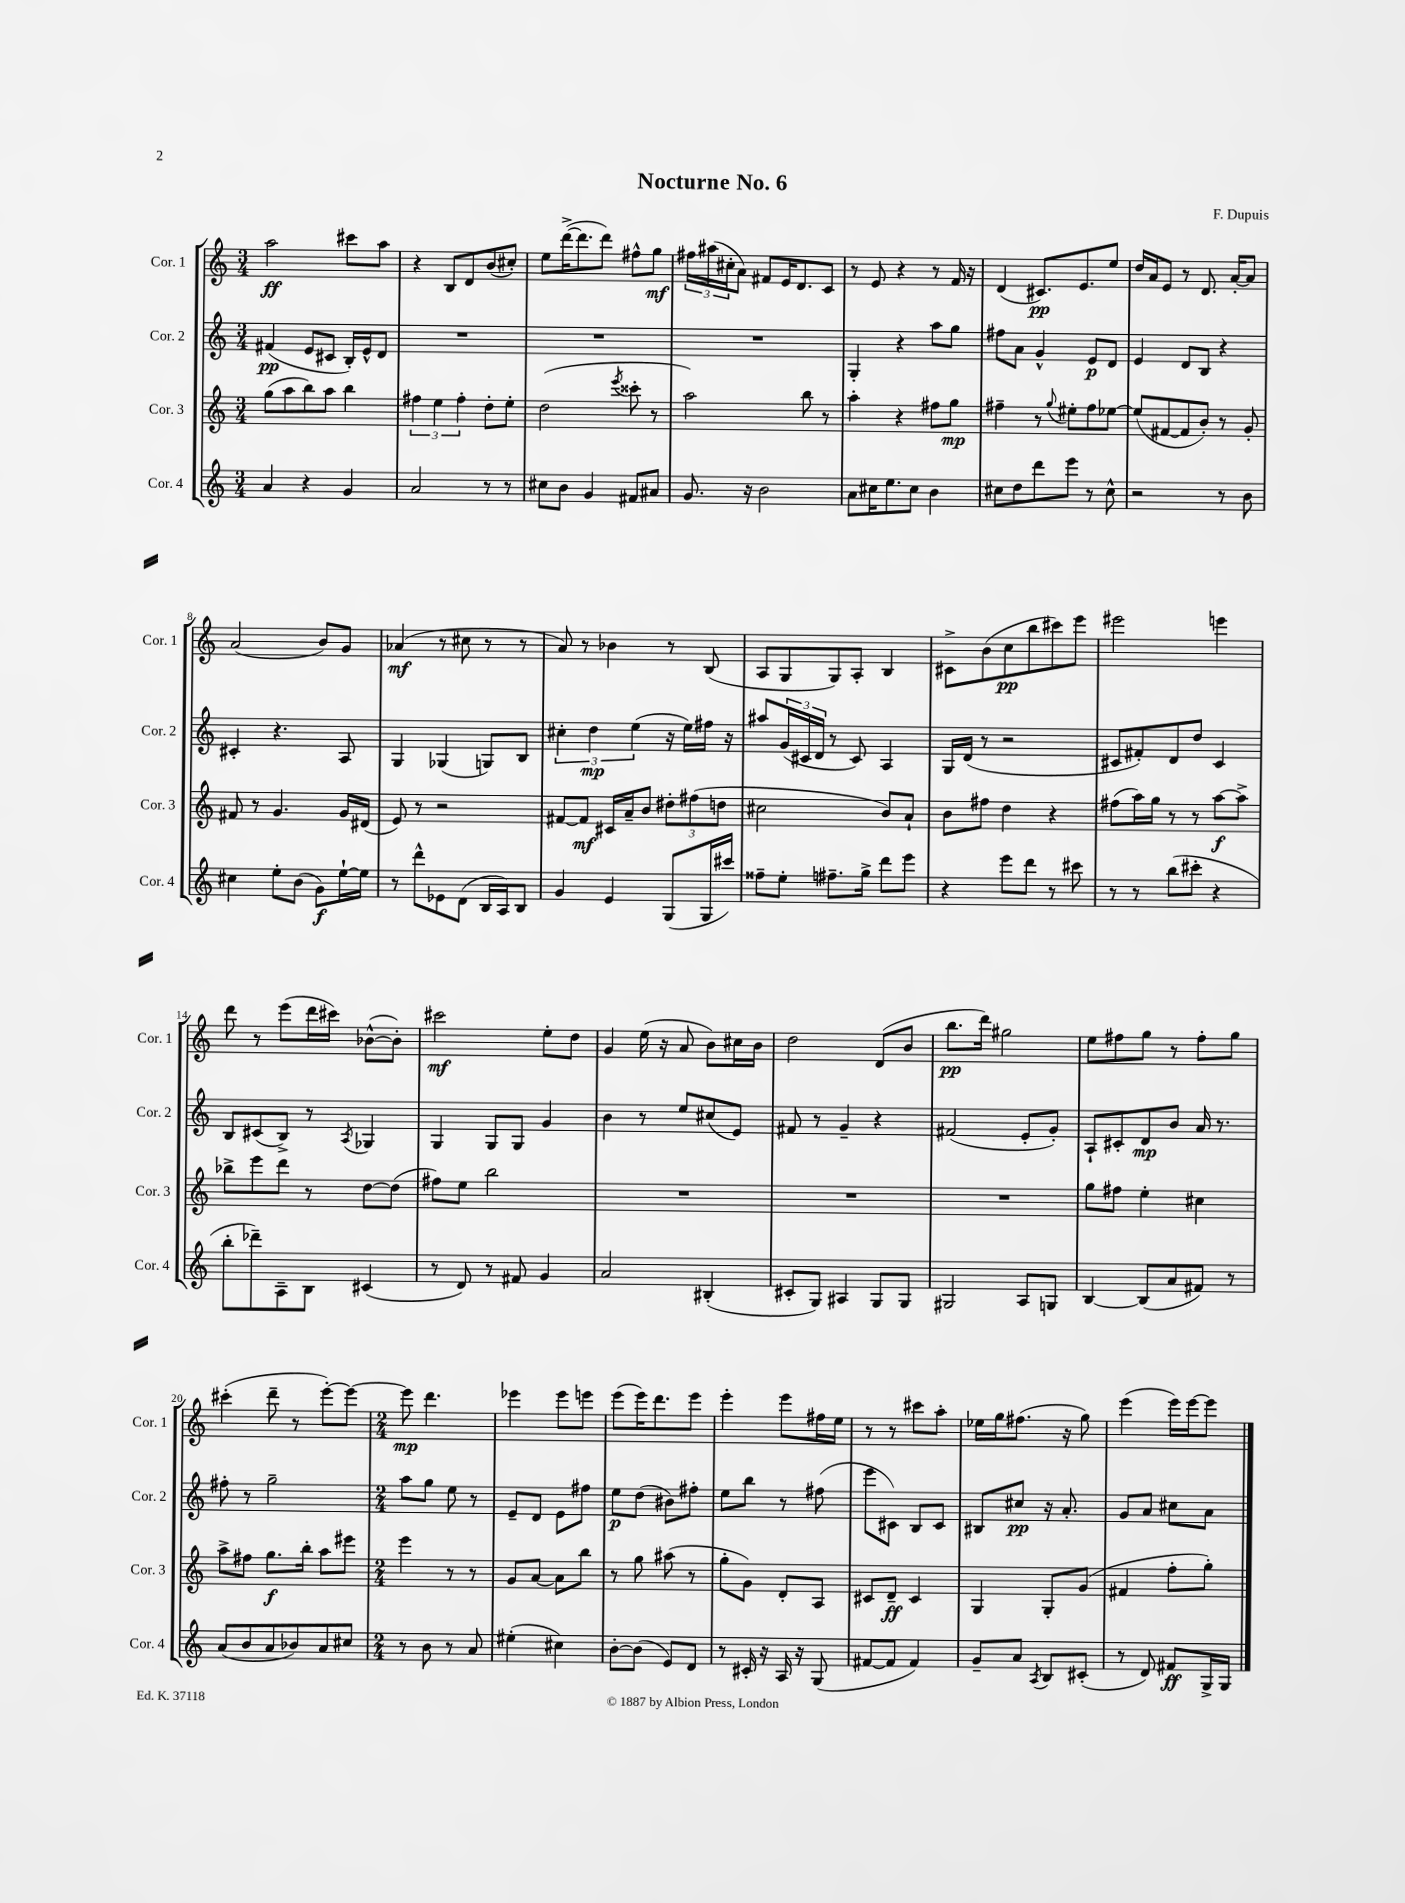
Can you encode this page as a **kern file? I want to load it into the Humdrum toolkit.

**kern	**dynam	**kern	**dynam	**kern	**dynam	**kern	**dynam
*part4	*part4	*part3	*part3	*part2	*part2	*part1	*part1
*staff4	*staff4	*staff3	*staff3	*staff2	*staff2	*staff1	*staff1
*I"Cor. 4	*	*I"Cor. 3	*	*I"Cor. 2	*	*I"Cor. 1	*
*I'Cor. 4	*	*I'Cor. 3	*	*I'Cor. 2	*	*I'Cor. 1	*
*clefG2	*	*clefG2	*	*clefG2	*	*clefG2	*
*k[]	*	*k[]	*	*k[]	*	*k[]	*
*M3/4	*	*M3/4	*	*M3/4	*	*M3/4	*
=1	=1	=1	=1	=1	=1	=1	=1
4a/	.	(8gg\L	.	(4f#X/	pp	2aa\	ff
.	.	8aa\	.	.	.	.	.
4r	.	8bb\)	.	8e/L	.	.	.
.	.	8aa\J	.	8c#X/J	.	.	.
4g/	.	4bb\	.	16B'/LL)	.	8ccc#X\L	.
.	.	.	.	16e^^/J	.	.	.
.	.	.	.	8d/J	.	8aa\J	.
=2	=2	=2	=2	=2	=2	=2	=2
2a/	.	6ff#X\	.	2.r	.	4r	.
.	.	6ee\	.	.	.	.	.
.	.	.	.	.	.	8B/L	.
.	.	6ff#'\	.	.	.	.	.
.	.	.	.	.	.	8d/	.
8r	.	8dd'\L	.	.	.	(8b/	.
8r	.	8ee'\J	.	.	.	8cc#X'/J)	.
=3	=3	=3	=3	=3	=3	=3	=3
8cc#X\L	.	(2dd\	.	2.r	.	8ee\L	.
8b\J	.	.	.	.	.	([16ddd^\K	.
.	.	.	.	.	.	8.ddd\]	.
4g/	.	.	.	.	.	.	.
.	.	.	.	.	.	8ddd\J)	.
.	.	8qeee/	.	.	.	.	.
8f#X/L	.	8ccc##X'\	.	.	.	8ff#X^^\L	.
8a#X/J	.	8r	.	.	.	8gg\J	mf
=4	=4	=4	=4	=4	=4	=4	=4
8.g/	.	2aa\)	.	2.r	.	24ff#X\LL	.
.	.	.	.	.	.	(24aa#X\	.
.	.	.	.	.	.	24cc#X'\J	.
.	.	.	.	.	.	8a\J)	.
16r	.	.	.	.	.	.	.
2b\	.	.	.	.	.	8f#X/L	.
.	.	.	.	.	.	16e/K	.
.	.	.	.	.	.	8.d/	.
.	.	8bb\	.	.	.	.	.
.	.	8r	.	.	.	8c/J	.
=5	=5	=5	=5	=5	=5	=5	=5
8a\L	.	4aa'\	.	4G'/	.	8r	.
16cc#X\K	.	.	.	.	.	8e/	.
8.ee\	.	.	.	.	.	.	.
.	.	4r	.	4r	.	4r	.
8cc#\J	.	.	.	.	.	.	.
4b\	.	8ff#X\L	.	8aa\L	.	8r	.
.	.	8gg\J	mp	8gg\J	.	16f/	.
.	.	.	.	.	.	16r	.
=6	=6	=6	=6	=6	=6	=6	=6
8cc#X\L	.	4ff#X~\	.	8ff#X\L	.	(4d/	.
8dd\	.	.	.	8a\J	.	.	.
8ddd\	.	8r	.	4g^^/	.	8.c#X/L)	pp
.	.	8qqgg/	.	.	.	.	.
8eee\J	.	8ee#X'\L	.	.	.	.	.
.	.	.	.	.	.	8.e/	.
8r	.	8ff#\	.	8e/L	p	.	.
8cc#^^\	.	[8ee-X\J	.	8d/J	.	8ee/J	.
=7	=7	=7	=7	=7	=7	=7	=7
2r	.	(8ee-/L]	.	4e/	.	16dd/LL	.
.	.	.	.	.	.	16a/J	.
.	.	[8f#X/	.	.	.	8e/J	.
.	.	8f#/]	.	8d/L	.	8r	.
.	.	8b'/J)	.	8B/J	.	8.d/	.
8r	.	8r	.	4r	.	.	.
.	.	.	.	.	.	[16a'/KL	.
8b\	.	8g'/	.	.	.	8a/J]	.
!!LO:LB:g=z
=8	=8	=8	=8	=8	=8	=8	=8
4cc#X\	.	8f#X/	.	4c#X'/	.	(2a/	.
.	.	8r	.	.	.	.	.
8ee'\L	.	4.g/	.	4.r	.	.	.
(8b\J	.	.	.	.	.	.	.
8g\L)	f	.	.	.	.	8b/L)	.
[16ee`\L	.	16g/LL	.	8A/	.	8g/J	.
16ee\JJ]	.	(16d#X/JJ	.	.	.	.	.
=9	=9	=9	=9	=9	=9	=9	=9
8r	.	8e/)	.	4G/	.	(4a-X/	mf
8ddd^^\L	.	8r	.	.	.	.	.
8e-X\	.	2r	.	(4G-X/	.	8r	.
(8d\J	.	.	.	.	.	8cc#X\	.
16B/LL	.	.	.	8Gn/L)	.	8r	.
16A/J)	.	.	.	.	.	.	.
8B/J	.	.	.	8B/J	.	8r	.
=10	=10	=10	=10	=10	=10	=10	=10
4g/	.	[8f#X/L	.	6cc#X'\	.	8a/)	.
.	.	8f#/J]	mf	.	.	8r	.
.	.	.	.	6dd\	mp	.	.
4e/	.	16c#X/LL	.	.	.	4b-X\	.
.	.	16a~/J	.	.	.	.	.
.	.	.	.	(6ee\	.	.	.
.	.	8b/J	.	.	.	.	.
(8G/L	.	12dd#X'\L	.	16r	.	8r	.
.	.	.	.	16ee\LL)	.	.	.
.	.	(12ff#X\	.	.	.	.	.
16G/L	.	.	.	16ff#X\JJ	.	(8B/	.
.	.	12ddn\J	.	.	.	.	.
16ccc#X/JJ)	.	.	.	16r	.	.	.
=11	=11	=11	=11	=11	=11	=11	=11
8ff##X~\L	.	2cc#X\	.	8aa#X/L	.	8A/L	.
8ee'\J	.	.	.	(24g/L	.	8G/	.
.	.	.	.	24c#X/	.	.	.
.	.	.	.	24d/JJ	.	.	.
8.ff#X~\L	.	.	.	8r	.	8G/)	.
.	.	.	.	8c#/)	.	8A'/J	.
16gg^\Jk	.	.	.	.	.	.	.
8ddd\L	.	8b/L)	.	4A/	.	4B/	.
8eee\J	.	8a`/J	.	.	.	.	.
=12	=12	=12	=12	=12	=12	=12	=12
4r	.	8b\L	.	16G/LL	.	8c#X^\L	.
.	.	.	.	(16d/JJ	.	.	.
.	.	8ff#X\J	.	8r	.	(8b\	.
8eee\L	.	4dd\	.	2r	.	8cc\	pp
8ddd\J	.	.	.	.	.	8bb\	.
8r	.	4r	.	.	.	8ccc#X\)	.
8ccc#X\	.	.	.	.	.	8eee\J	.
=13	=13	=13	=13	=13	=13	=13	=13
8r	.	(8ff#X\L	.	8c#X/L	.	2eee#X\	.
8r	.	16aa\L)	.	8f#X'/)	.	.	.
.	.	16gg\JJ	.	.	.	.	.
(8bb\L	.	8r	.	8d/	.	.	.
8ccc#X'\J	.	8r	.	8dd/J	.	.	.
4r	.	[8aa\L	f	4c#/	.	4eeen\	.
.	.	8aa^\J]	.	.	.	.	.
!!LO:LB:g=z
=14	=14	=14	=14	=14	=14	=14	=14
8bb'\L	.	8bb-X^\L	.	8B/L	.	8ddd\	.
8ddd-X~\)	.	8eee\	.	(8c#X/	.	8r	.
8A~\	.	8ddd\J	.	8B^/J)	.	(8eee\L	.
8B\J	.	8r	.	8r	.	16ddd\L	.
.	.	.	.	.	.	16ccc#X\JJ)	.
.	.	.	.	8qA/	.	.	.
(4c#X/	.	[8dd\L	.	4G-X/	.	([8b-X^^\L	.
.	.	(8dd\J]	.	.	.	8b-'\J])	.
=15	=15	=15	=15	=15	=15	=15	=15
8r	.	8ff#X\L)	.	4G/	.	2ccc#X\	mf
8d/)	.	8ee\J	.	.	.	.	.
8r	.	2bb\	.	8G/L	.	.	.
8f#X/	.	.	.	8G/J	.	.	.
4g/	.	.	.	4g/	.	8ee'\L	.
.	.	.	.	.	.	8dd\J	.
=16	=16	=16	=16	=16	=16	=16	=16
2a/	.	2.r	.	4b\	.	4g/	.
.	.	.	.	8r	.	(16ee\	.
.	.	.	.	.	.	16r	.
.	.	.	.	8ee/L	.	8a/	.
(4B#X'/	.	.	.	(8cc#X/	.	8b\L)	.
.	.	.	.	8e/J)	.	16cc#X\L	.
.	.	.	.	.	.	16b\JJ	.
=17	=17	=17	=17	=17	=17	=17	=17
8c#X'/L	.	2.r	.	8f#X/	.	2dd\	.
8G/J)	.	.	.	8r	.	.	.
4A#X/	.	.	.	4g~/	.	.	.
8G/L	.	.	.	4r	.	(8d/L	.
8G/J	.	.	.	.	.	8b/J	.
=18	=18	=18	=18	=18	=18	=18	=18
2G#X/	.	2.r	.	(2f#X/	.	8.bb\L	pp
.	.	.	.	.	.	16ddd\Jk)	.
.	.	.	.	.	.	2gg#X\	.
8A/L	.	.	.	8e'/L	.	.	.
8Gn/J	.	.	.	8g'/J)	.	.	.
=19	=19	=19	=19	=19	=19	=19	=19
[4B/	.	8gg\L	.	8A`/L	.	8ee\L	.
.	.	8ff#X\J	.	8c#X'/	.	8ff#X\	.
(8B/L]	.	4ee'\	.	8d/	mp	8gg\J	.
8a/	.	.	.	8b/J	.	8r	.
8f#X/J)	.	4cc#X\	.	16a/	.	8ff#'\L	.
.	.	.	.	8.r	.	.	.
8r	.	.	.	.	.	8gg\J	.
!!LO:LB:g=z
=20	=20	=20	=20	=20	=20	=20	=20
(8a/L	.	8aa^\L	.	8ff#X'\	.	(4ccc#X'\	.
8b/	.	8ff#X\J	.	8r	.	.	.
8a/	.	8.gg\L	f	2gg~\	.	8ddd~\	.
8b-X/)	.	.	.	.	.	8r	.
.	.	16bb'\Jk	.	.	.	.	.
8a/	.	8aa\L	.	.	.	[8eee'\L)	.
8cc#X/J	.	8eee#X\J	.	.	.	8eee\J_	.
=21	=21	=21	=21	=21	=21	=21	=21
*M2/4	*	*M2/4	*	*M2/4	*	*M2/4	*
8r	.	4eee\	.	8aa\L	.	8eee\]	mp
8b\	.	.	.	8gg\J	.	4.ddd\	.
8r	.	8r	.	8ee\	.	.	.
8a/	.	8r	.	8r	.	.	.
=22	=22	=22	=22	=22	=22	=22	=22
(4ee#X'\	.	8g/L	.	8e~/L	.	4eee-X\	.
.	.	[8a/J	.	8d/J	.	.	.
4cc#X\)	.	8a\L]	.	8e\L	.	8eee-\L	.
.	.	8bb\J	.	8ff#X\J	.	8eeen\J	.
=23	=23	=23	=23	=23	=23	=23	=23
[8b'\L	.	8r	.	8ee\L	p	(8eee\L	.
(8b\J]	.	8gg\	.	(8dd\J	.	16eee\K)	.
.	.	.	.	.	.	8.ddd\	.
8e/L)	.	(8aa#X\	.	8b#X\L)	.	.	.
8d/J	.	8r	.	8ff#X'\J	.	8eee\J	.
=24	=24	=24	=24	=24	=24	=24	=24
8r	.	8gg'\L	.	8ee\L	.	4eee'\	.
16c#X'/	.	8g\J)	.	8bb\J	.	.	.
16r	.	.	.	.	.	.	.
16A/	.	8d'/L	.	8r	.	8eee\L	.
16r	.	.	.	.	.	.	.
(8G/	.	8A/J	.	(8ff#X\	.	16ff#X\L	.
.	.	.	.	.	.	16ee\JJ	.
=25	=25	=25	=25	=25	=25	=25	=25
[8f#X/L	.	8c#X/L	.	8eee\L	.	8r	.
8f#/J]	.	8d~/J	ff	8c#X\J)	.	8r	.
4f#/)	.	4c#/	.	8B/L	.	8ccc#X\L	.
.	.	.	.	8c#/J	.	8aa'\J	.
=26	=26	=26	=26	=26	=26	=26	=26
8g~/L	.	4G/	.	8B#X/L	.	16ee-X\LL	.
.	.	.	.	.	.	16gg\J	.
8a/J	.	.	.	8cc#X/J	pp	(8.ff#X\J	.
8qA/	.	.	.	.	.	.	.
8B/L	.	8G'/L	.	16r	.	.	.
.	.	.	.	8.a'/	.	16r	.
(8c#X'/J	.	(8g/J	.	.	.	8gg\)	.
=27	=27	=27	=27	=27	=27	=27	=27
8r	.	4f#X/	.	8g/L	.	(4eee\	.
8d/)	.	.	.	8a/J	.	.	.
8f#X/L	ff	8ff'\L	.	8cc#X\L	.	16eee\LL)	.
.	.	.	.	.	.	[16eee\J	.
16G^/L	.	8gg'\J)	.	8a\J	.	8eee\J]	.
16G/JJ	.	.	.	.	.	.	.
==	==	==	==	==	==	==	==
*-	*-	*-	*-	*-	*-	*-	*-
